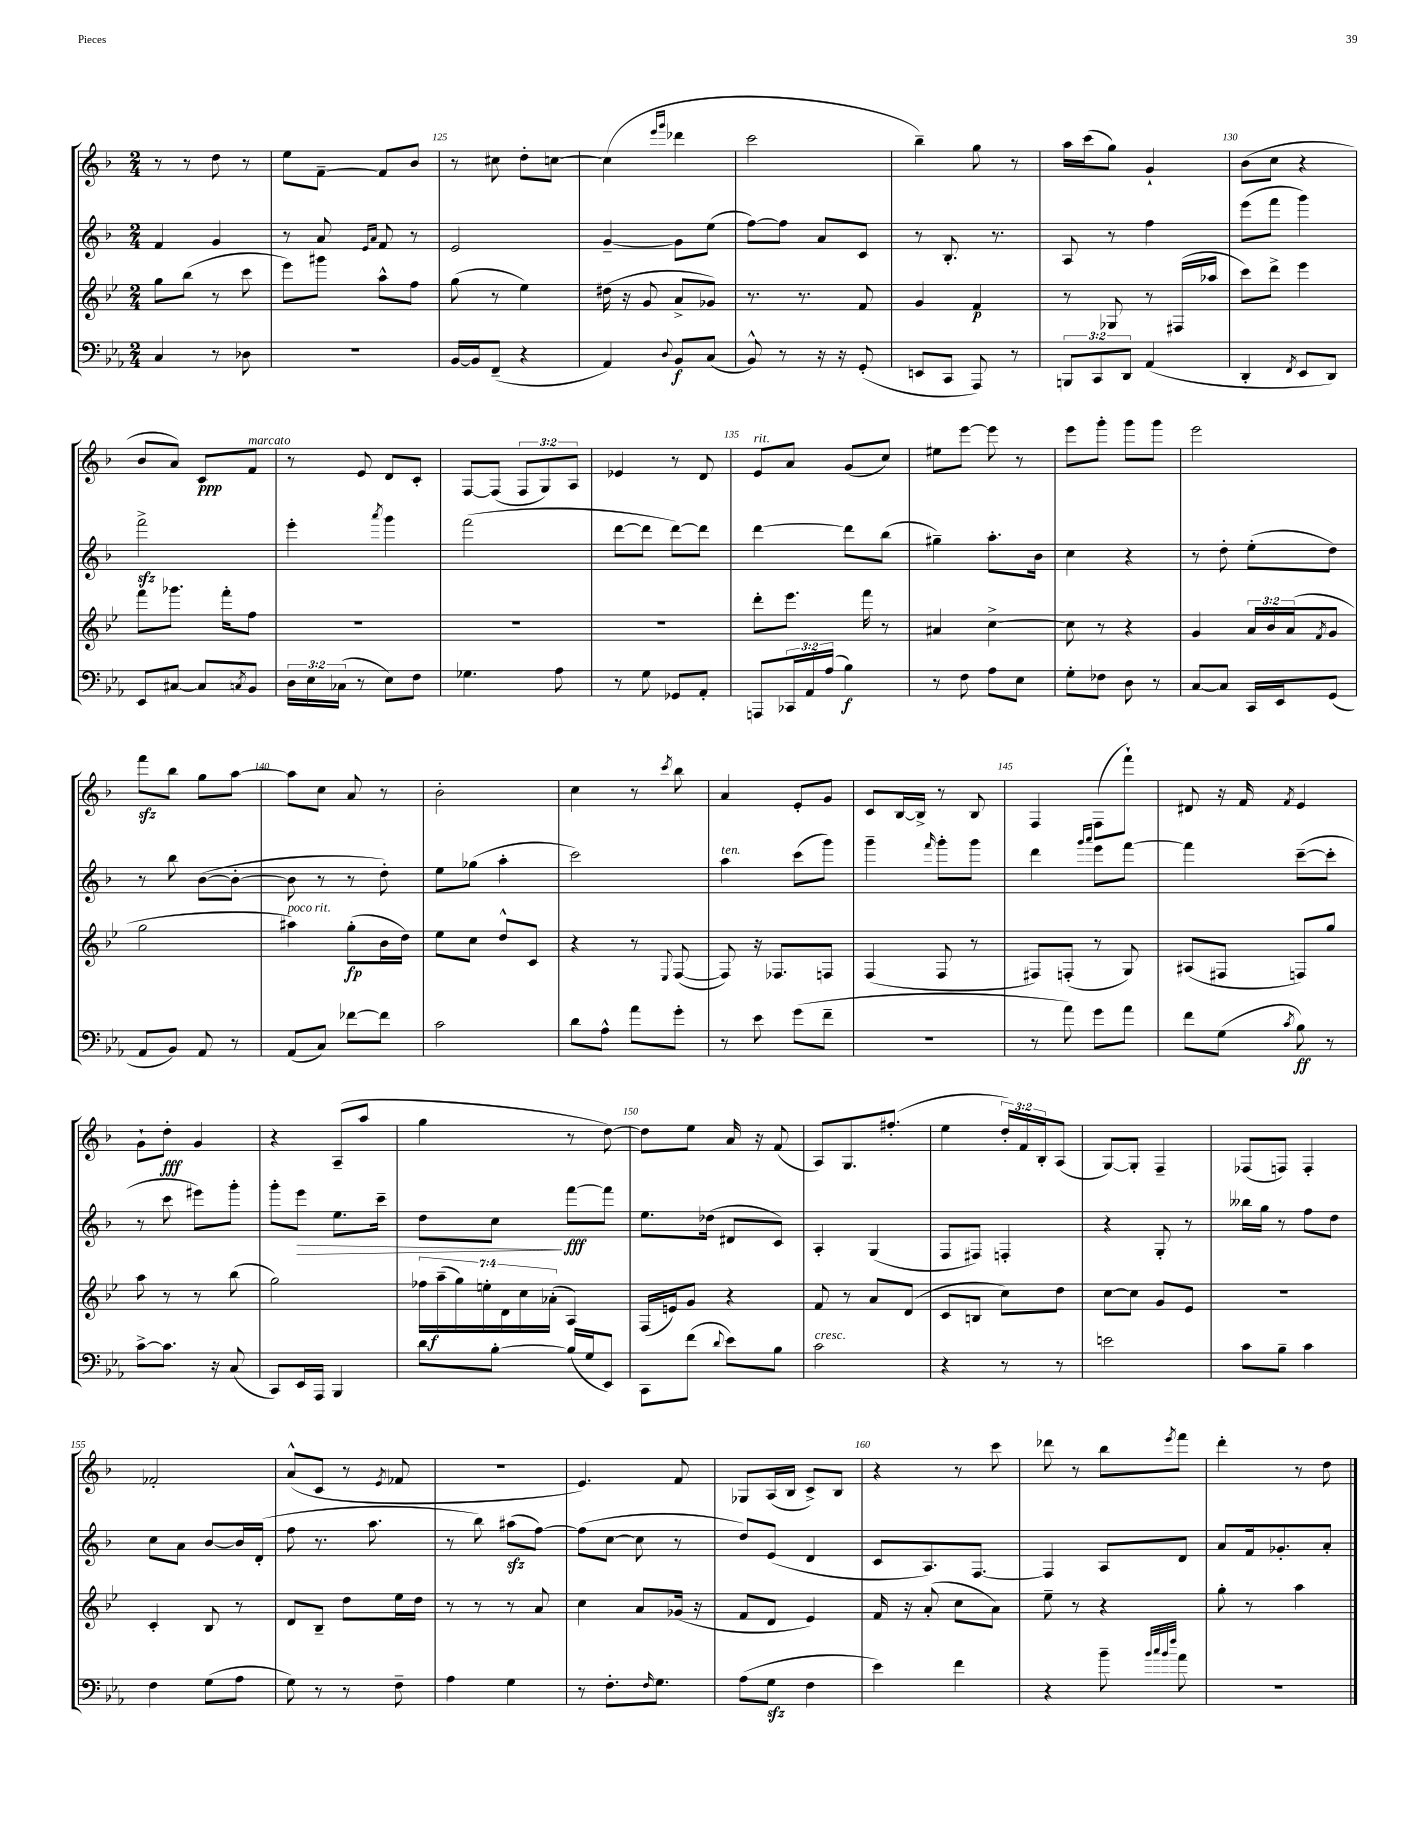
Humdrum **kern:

**kern	**dynam	**kern	**dynam	**kern	**dynam	**kern	**dynam
*part4	*part4	*part3	*part3	*part2	*part2	*part1	*part1
*staff4	*staff4	*staff3	*staff3	*staff2	*staff2	*staff1	*staff1
*clefF4	*	*clefG2	*	*clefG2	*	*clefG2	*
*k[b-e-a-]	*	*k[b-e-]	*	*k[b-]	*	*k[b-]	*
*M2/4	*	*M2/4	*	*M2/4	*	*M2/4	*
=123	=123	=123	=123	=123	=123	=123	=123
4C/	.	8gg\L	.	4f/	.	8r	.
.	.	(8bb-\J	.	.	.	8r	.
8r	.	8r	.	4g/	.	8dd\	.
8D-X\	.	8ccc\	.	.	.	8r	.
=124	=124	=124	=124	=124	=124	=124	=124
2r	.	8eee-\L)	.	8r	.	8ee\L	.
.	.	8ggg#X\J	.	8a/	.	[8f~\J	.
.	.	.	.	16qqe/LL	.	.	.
.	.	.	.	16qqa/JJ	.	.	.
.	.	8aa^^\L	.	8f/	.	8f/L]	.
.	.	8ff\J	.	8r	.	8b-/J	.
=125	=125	=125	=125	=125	=125	=125	=125
[16BB-/LL	.	(8gg\	.	2e/	.	8r	.
16BB-/J]	.	.	.	.	.	.	.
(8FF~/J	.	8r	.	.	.	8cc#X\	.
4r	.	4ee-\)	.	.	.	8dd'\L	.
.	.	.	.	.	.	[8ccn\J	.
=126	=126	=126	=126	=126	=126	=126	=126
4AA-/)	.	(16dd#X\	.	[4g~/	.	(4cc\]	.
.	.	16r	.	.	.	.	.
.	.	8g/	.	.	.	.	.
.	.	.	.	.	.	16qqeee/LL	.
8qqD/	.	.	.	.	.	16qqggg/JJ	.
8BB-/L	f	8a^/L	.	8g\L]	.	4ddd-X\	.
(8C/J	.	8g-X/J)	.	(8ee\J	.	.	.
=127	=127	=127	=127	=127	=127	=127	=127
8BB-^^/)	.	8.r	.	[8ff\L)	.	2ccc\	.
8r	.	.	.	8ff\J]	.	.	.
.	.	8.r	.	.	.	.	.
16r	.	.	.	8a/L	.	.	.
16r	.	.	.	.	.	.	.
(8GG'/	.	8f/	.	8c/J	.	.	.
=128	=128	=128	=128	=128	=128	=128	=128
8EEn/L	.	4g/	.	8r	.	4bb-~\)	.
8CC/J	.	.	.	8.B-'/	.	.	.
8AAA-/)	.	4f/	p	.	.	8gg\	.
.	.	.	.	8.r	.	.	.
8r	.	.	.	.	.	8r	.
=129	=129	=129	=129	=129	=129	=129	=129
12BBBn/L	.	8r	.	8A/	.	16aa\LL	.
.	.	.	.	.	.	(16ccc\J	.
12CC/	.	.	.	.	.	.	.
.	.	8G-X/	.	8r	.	8gg\J)	.
12DD/J	.	.	.	.	.	.	.
(4AA-/	.	8r	.	4ff\	.	4g`/	.
.	.	(16F#X/LL	.	.	.	.	.
.	.	16aa-X/JJ	.	.	.	.	.
=130	=130	=130	=130	=130	=130	=130	=130
4DD'/	.	8ccc\L)	.	(8eee\L	.	(8b-\L	.
.	.	8ddd^\J	.	8fff\J	.	8cc\J	.
8qFF/	.	.	.	.	.	.	.
8EE-/L	.	4eee-\	.	4ggg\)	.	4r	.
8DD/J)	.	.	.	.	.	.	.
!!LO:LB:g=z
=131	=131	=131	=131	=131	=131	=131	=131
8EE-/L	.	8fff\L	.	2fffzz^\	.	8b-/L	.
[8C#X/J	.	8.ggg-X\J	.	.	.	8a/J)	.
8C#/L]	.	.	.	.	.	8c/L	ppp
.	.	16fff'\KL	.	.	.	.	.
8qCn/	.	.	.	.	.	.	.
!	!	!	!	!	!	!LO:TX:a:i:t=marcato	!
8BB-/J	.	8ff\J	.	.	.	8f/J	.
=132	=132	=132	=132	=132	=132	=132	=132
24D\LL	.	2r	.	4eee'\	.	8r	.
24E-\	.	.	.	.	.	.	.
(24C-X\JJ	.	.	.	.	.	.	.
8r	.	.	.	.	.	8e/	.
.	.	.	.	8qaaa/	.	.	.
8E-\L)	.	.	.	4ggg\	.	8d/L	.
8F\J	.	.	.	.	.	8c'/J	.
=133	=133	=133	=133	=133	=133	=133	=133
4.G-X\	.	2r	.	(2fff\	.	[8F/L	.
.	.	.	.	.	.	(8F/J]	.
.	.	.	.	.	.	12F/L	.
.	.	.	.	.	.	12G/)	.
8A-\	.	.	.	.	.	.	.
.	.	.	.	.	.	12A/J	.
=134	=134	=134	=134	=134	=134	=134	=134
8r	.	2r	.	[8ddd\L	.	4e-X/	.
8G\	.	.	.	8ddd\J]	.	.	.
8GG-X/L	.	.	.	[8ddd\L)	.	8r	.
8AA-'/J	.	.	.	8ddd\J]	.	8d/	.
=135	=135	=135	=135	=135	=135	=135	=135
!	!	!	!	!	!	!LO:TX:a:i:t=rit.	!
8AAAn/L	.	8ddd'\L	.	[4ddd\	.	8e/L	.
24CC-X/L	.	8.eee-\J	.	.	.	8a/J	.
24AA-/	.	.	.	.	.	.	.
(24A-/JJ	.	.	.	.	.	.	.
4B-\)	f	.	.	8ddd\L]	.	(8g/L	.
.	.	16fff\	.	.	.	.	.
.	.	8r	.	(8bb-\J	.	8cc/J)	.
=136	=136	=136	=136	=136	=136	=136	=136
8r	.	4a#X/	.	4gg#X~\)	.	8ee#X\L	.
8F\	.	.	.	.	.	[8eee\J	.
8A-\L	.	[4cc^\	.	8.aa'\L	.	8eee\]	.
8E-\J	.	.	.	.	.	8r	.
.	.	.	.	16b-\Jk	.	.	.
=137	=137	=137	=137	=137	=137	=137	=137
8G'\L	.	8cc\]	.	4cc\	.	8eee\L	.
8F-X\J	.	8r	.	.	.	8ggg'\J	.
8D\	.	4r	.	4r	.	8ggg\L	.
8r	.	.	.	.	.	8ggg\J	.
=138	=138	=138	=138	=138	=138	=138	=138
[8C/L	.	4g/	.	8r	.	2eee\	.
8C/J]	.	.	.	8dd'\	.	.	.
16CC/LL	.	24a/LL	.	(8ee'\L	.	.	.
.	.	24b-/	.	.	.	.	.
16EE-/J	.	.	.	.	.	.	.
.	.	(24a/J	.	.	.	.	.
.	.	8qf/	.	.	.	.	.
(8GG/J	.	8g/J	.	8dd\J)	.	.	.
!!LO:LB:g=z
=139	=139	=139	=139	=139	=139	=139	=139
8AA-/L	.	2gg\	.	8r	.	8fffzz\L	.
8BB-/J)	.	.	.	8bb-\	.	8bb-\J	.
8AA-/	.	.	.	([8b-\L	.	8gg\L	.
8r	.	.	.	8b-'\J_	.	[8aa\J	.
=140	=140	=140	=140	=140	=140	=140	=140
!	!	!LO:TX:a:i:t=poco rit.	!	!	!	!	!
(8AA-/L	.	4aa#X\)	.	8b-\]	.	8aa\L]	.
8C/J)	.	.	.	8r	.	8cc\J	.
[8f-X\L	.	(8gg'\L	fp	8r	.	8a/	.
8f-\J]	.	16b-\L	.	8dd'\)	.	8r	.
.	.	16dd\JJ)	.	.	.	.	.
=141	=141	=141	=141	=141	=141	=141	=141
2c\	.	8ee-\L	.	8ee\L	.	2b-'\	.
.	.	8cc\J	.	(8gg-X\J	.	.	.
.	.	8dd^^/L	.	4aa'\	.	.	.
.	.	8c/J	.	.	.	.	.
=142	=142	=142	=142	=142	=142	=142	=142
8d\L	.	4r	.	2ccc\)	.	4cc\	.
8A-^^\J	.	.	.	.	.	.	.
8a-\L	.	8r	.	.	.	8r	.
.	.	8qqE-/	.	.	.	8qccc/	.
8g'\J	.	([8F/	.	.	.	8bb-\	.
=143	=143	=143	=143	=143	=143	=143	=143
!	!	!	!	!LO:TX:a:i:t=ten.	!	!	!
8r	.	8F/])	.	4aa\	.	4a/	.
8e-\	.	16r	.	.	.	.	.
.	.	8.F-X/L	.	.	.	.	.
(8g\L	.	.	.	(8ccc\L	.	8e'/L	.
8f~\J	.	8Fn/J	.	8ggg\J)	.	8g/J	.
=144	=144	=144	=144	=144	=144	=144	=144
2r	.	(4F/	.	4ggg~\	.	8c/L	.
.	.	.	.	.	.	[16B-/L	.
.	.	.	.	.	.	16B-^/JJ]	.
.	.	.	.	16qqfff/	.	.	.
.	.	8F/	.	8ggg'\L	.	8r	.
.	.	8r	.	8ggg\J	.	8B-/	.
=145	=145	=145	=145	=145	=145	=145	=145
8r	.	8F#X/L)	.	4ddd\	.	4F/	.
8a-\)	.	(8Fn'/J	.	.	.	.	.
.	.	.	.	16qqggg/LL	.	.	.
.	.	.	.	16qqaaa/JJ	.	.	.
8g\L	.	8r	.	8eee\L	.	(8F\L	.
8a-\J	.	8G/)	.	[8fff\J	.	8fff`\J)	.
=146	=146	=146	=146	=146	=146	=146	=146
8f\L	.	(8A#X/L	.	4fff\]	.	8d#X/	.
(8G\J	.	8F#X/J	.	.	.	16r	.
.	.	.	.	.	.	16f/	.
8qc/	.	.	.	.	.	8qf/	.
8B-\)	ff	8Fn/L)	.	([8ccc~\L	.	4e/	.
8r	.	8gg/J	.	8ccc'\J]	.	.	.
!!LO:LB:g=z
=147	=147	=147	=147	=147	=147	=147	=147
[8c^\L	.	8aa\	.	8r	.	8g`\L	.
8.c\J]	.	8r	.	8ccc\	.	8dd'\J	fff
.	.	8r	.	8eee#X\L)	.	4g/	.
16r	.	.	.	.	.	.	.
(8C/	.	(8bb-\	.	8ggg'\J	.	.	.
=148	=148	=148	=148	=148	=148	=148	=148
8CC/L)	.	2gg\)	.	8ggg'\L	.	4r	.
!	!	!	!	!	!LO:HP:b	!	!
16EE-/L	.	.	.	8eee\J	>	.	.
16AAA-/JJ	.	.	.	.	.	.	.
4BBB-/	.	.	.	8.ee\L	.	(8A~/L	.
.	.	.	.	.	.	8aa/J	.
.	.	.	.	16ccc~\Jk	.	.	.
=149	=149	=149	=149	=149	=149	=149	=149
8d\L	.	28ff-X\LL	.	8dd\L	.	4gg\	.
.	.	(28aa~\	f	.	.	.	.
.	.	28gg\)	.	.	.	.	.
.	.	28een'\	.	.	.	.	.
[8B-'\J	.	.	.	8cc\J	.	.	.
.	.	28d\	.	.	.	.	.
.	.	28cc\	.	.	.	.	.
.	.	(28a-X'\JJ	.	.	.	.	.
(16B-/LL]	.	4A/)	.	[8fff\L	] fff	8r	.
16G/J	.	.	.	.	.	.	.
8EE-/J)	.	.	.	8fff\J]	.	[8dd\)	.
=150	=150	=150	=150	=150	=150	=150	=150
8CC\L	.	(16F/LL	.	8.ee\L	.	8dd\L]	.
.	.	16en/J)	.	.	.	.	.
(8f\J	.	8g/J	.	.	.	8ee\J	.
.	.	.	.	(16dd-X\Jk	.	.	.
8qqd/	.	.	.	.	.	.	.
8e-\L)	.	4r	.	8d#X/L	.	16a/	.
.	.	.	.	.	.	16r	.
8B-\J	.	.	.	8c/J)	.	(8f/	.
=151	=151	=151	=151	=151	=151	=151	=151
!LO:TX:a:i:t=cresc.	!	!	!	!	!	!	!
2c\	.	8f/	.	4A'/	.	8A/L)	.
.	.	8r	.	.	.	8.G/	.
.	.	8a/L	.	(4G/	.	.	.
.	.	.	.	.	.	(8.ff#X'/J	.
.	.	(8d/J	.	.	.	.	.
=152	=152	=152	=152	=152	=152	=152	=152
4r	.	8c/L	.	8F/L	.	4ee\	.
.	.	8Bn/J	.	8F#X/J)	.	.	.
8r	.	8cc\L)	.	4Fn'/	.	24dd'/LL)	.
.	.	.	.	.	.	24f/	.
.	.	.	.	.	.	24B-'/J	.
8r	.	8dd\J	.	.	.	(8A/J	.
=153	=153	=153	=153	=153	=153	=153	=153
2en\	.	[8cc\L	.	4r	.	[8G/L)	.
.	.	8cc\J]	.	.	.	8G'/J]	.
.	.	8g/L	.	8G'/	.	4F~/	.
.	.	8e-/J	.	8r	.	.	.
=154	=154	=154	=154	=154	=154	=154	=154
8c\L	.	2r	.	16bb--X\LL	.	(8F-X/L	.
.	.	.	.	16gg\JJ	.	.	.
8B-~\J	.	.	.	8r	.	8Fn/J)	.
4c\	.	.	.	8ff\L	.	4F'/	.
.	.	.	.	8dd\J	.	.	.
!!LO:LB:g=z
=155	=155	=155	=155	=155	=155	=155	=155
4F\	.	4c'/	.	8cc\L	.	2f-X'/	.
.	.	.	.	8a\J	.	.	.
(8G\L	.	8B-/	.	[8b-/L	.	.	.
8A-\J	.	8r	.	16b-/L]	.	.	.
.	.	.	.	(16d'/JJ	.	.	.
=156	=156	=156	=156	=156	=156	=156	=156
8G\)	.	8d/L	.	8ff\	.	(8a^^/L	.
8r	.	8B-~/J	.	8.r	.	8c/J	.
8r	.	8dd\L	.	.	.	8r	.
.	.	.	.	8.aa\	.	.	.
.	.	.	.	.	.	8qe/	.
8F~\	.	16ee-\L	.	.	.	8f-X/	.
.	.	16dd\JJ	.	.	.	.	.
=157	=157	=157	=157	=157	=157	=157	=157
4A-\	.	8r	.	8r	.	2r	.
.	.	8r	.	8bb-\)	.	.	.
4G\	.	8r	.	(8aa#Xzz\L	.	.	.
.	.	8a/	.	[8ff\J)	.	.	.
=158	=158	=158	=158	=158	=158	=158	=158
8r	.	4cc\	.	(8ff\L]	.	4.e/)	.
8.F'\L	.	.	.	[8cc\J	.	.	.
.	.	8a/L	.	8cc\]	.	.	.
16qqF/	.	.	.	.	.	.	.
8.G\J	.	.	.	.	.	.	.
.	.	(16g-X/Jk	.	8r	.	8f/	.
.	.	16r	.	.	.	.	.
=159	=159	=159	=159	=159	=159	=159	=159
(8A-\L	.	8f/L	.	8dd/L)	.	8G-X/L	.
8Gzz\J	.	8d/J	.	(8e/J	.	(16A/L	.
.	.	.	.	.	.	16B-/JJ	.
4F\	.	4e-/)	.	4d/	.	8c^/L)	.
.	.	.	.	.	.	8B-/J	.
=160	=160	=160	=160	=160	=160	=160	=160
4e-\)	.	16f/	.	8c/L	.	4r	.
.	.	16r	.	.	.	.	.
.	.	(8a'/	.	8.A/)	.	.	.
4f\	.	8cc\L	.	.	.	8r	.
.	.	.	.	[8.F/J	.	.	.
.	.	8a\J)	.	.	.	8ccc\	.
=161	=161	=161	=161	=161	=161	=161	=161
4r	.	8ee-~\	.	4F/]	.	8ddd-X\	.
.	.	8r	.	.	.	8r	.
8b-~\	.	4r	.	8A/L	.	8bb-\L	.
32qqb-/LLL	.	.	.	.	.	.	.
32qqcc/	.	.	.	.	.	.	.
32qqb-/	.	.	.	.	.	.	.
32qqff/JJJ	.	.	.	.	.	8qeee/	.
8a-\	.	.	.	8d/J	.	8fff\J	.
=162	=162	=162	=162	=162	=162	=162	=162
2r	.	8gg'\	.	8a/L	.	4ddd'\	.
.	.	8r	.	16f/k	.	.	.
.	.	.	.	8.g-X'/	.	.	.
.	.	4aa\	.	.	.	8r	.
.	.	.	.	8a'/J	.	8dd\	.
==	==	==	==	==	==	==	==
*-	*-	*-	*-	*-	*-	*-	*-
